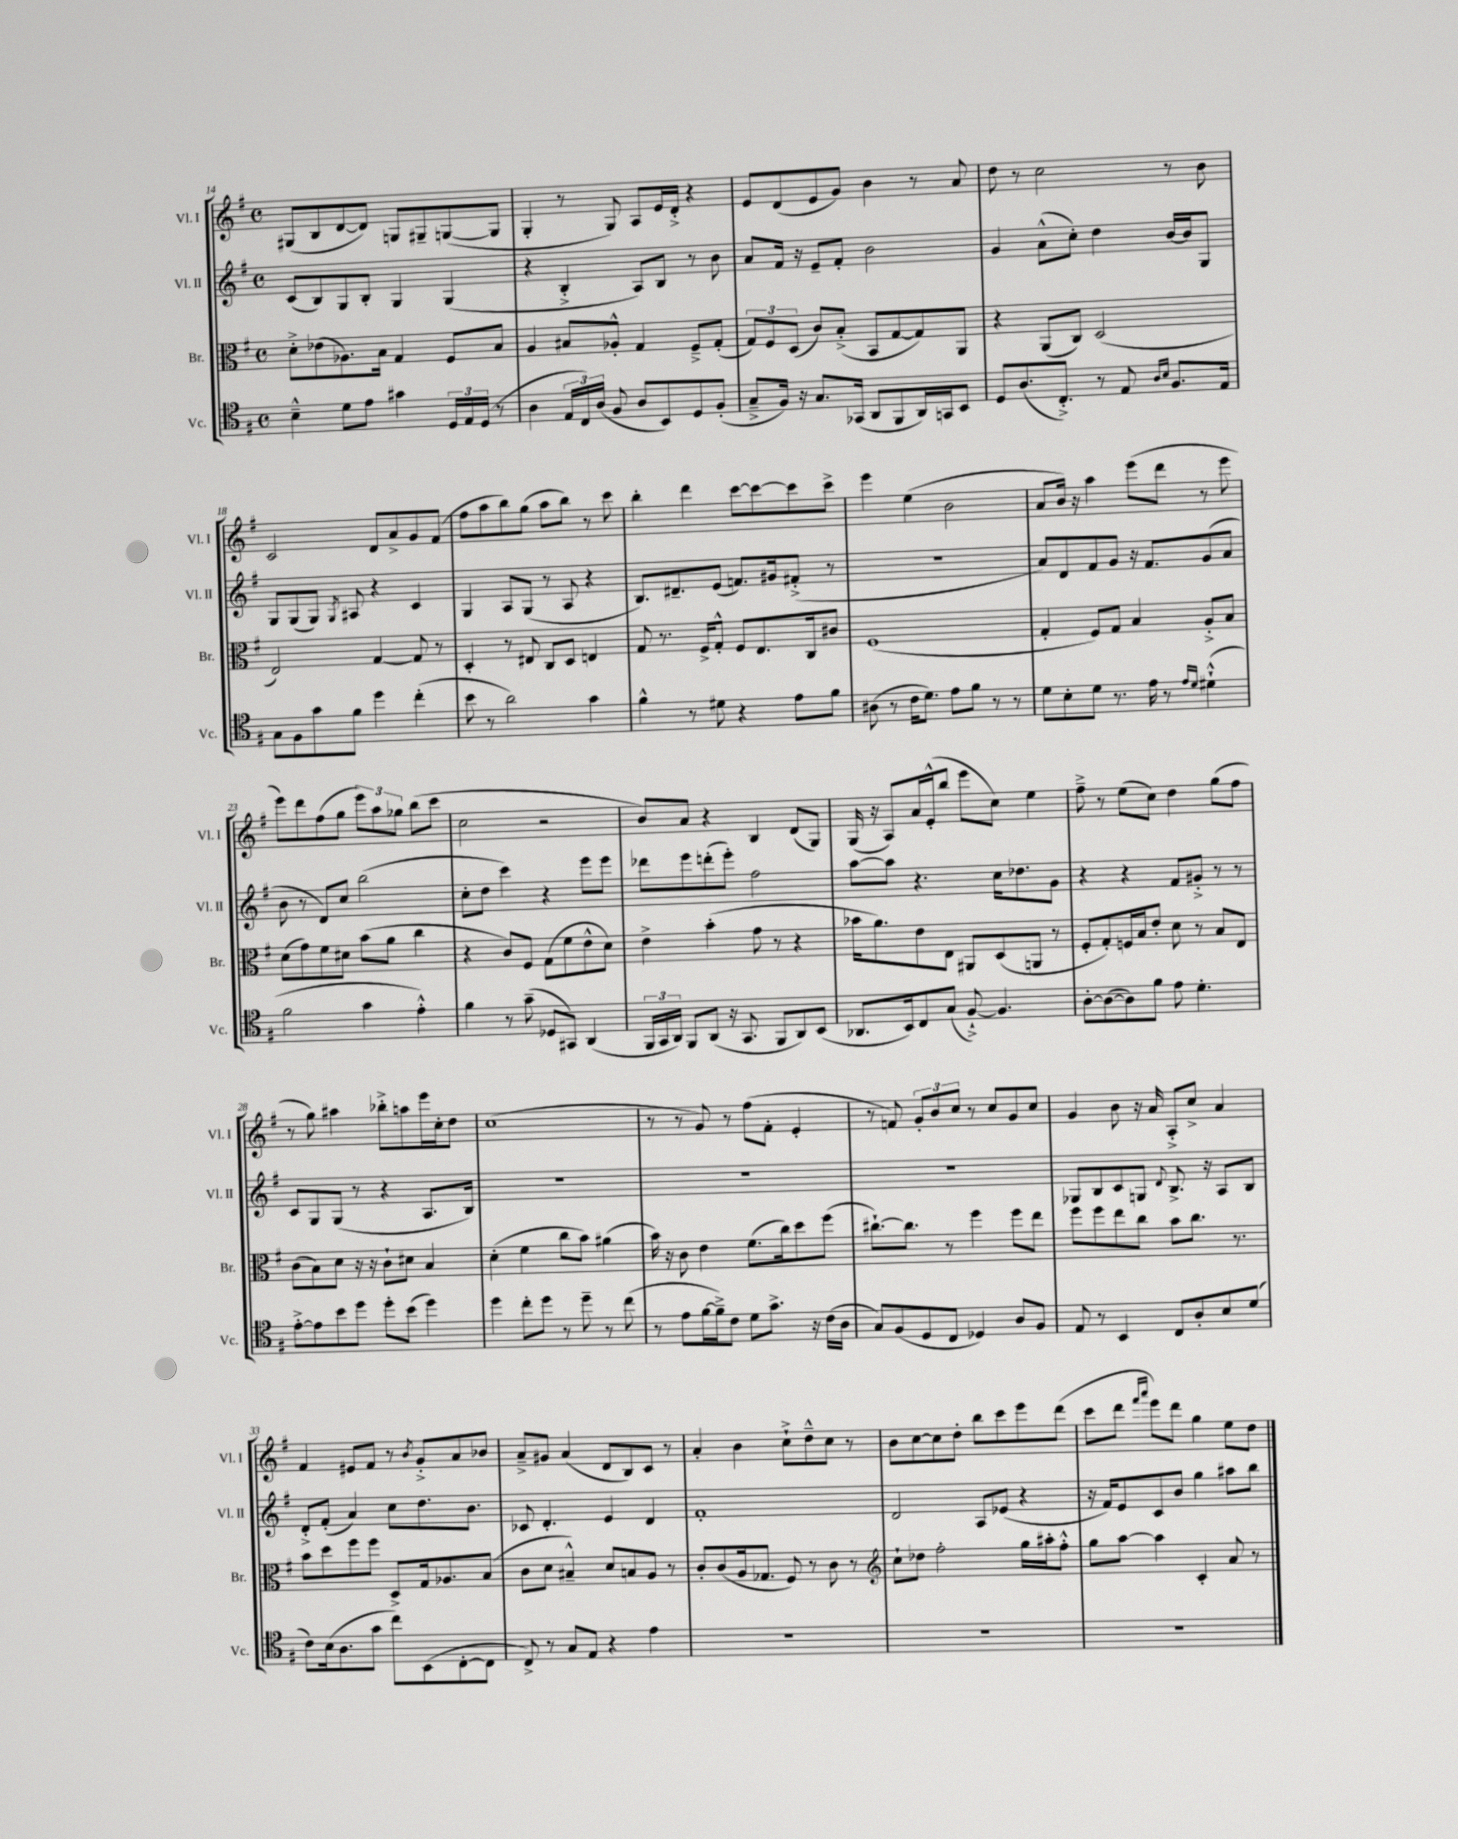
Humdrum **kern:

**kern	**kern	**kern	**kern
*staff4	*staff3	*staff2	*staff1
*clefC4	*clefC3	*clefG2	*clefG2
*k[f#]	*k[f#]	*k[f#]	*k[f#]
*M4/4	*M4/4	*M4/4	*M4/4
*met(c)	*met(c)	*met(c)	*met(c)
4B~^^	8d'^	(8c	(8G#
.	(8e-	8B)	8B
8d	8.A-)	8G	[8d
8e	.	8B'	8d])
.	16B	.	.
4g#	4G	4G	8G
.	.	.	8G#~
24D	8F#	(4G	([8G
24E	.	.	.
(24D	.	.	.
8r	8B	.	8G]
=	=	=	=
4A	4A	4r	4G'
24E	8B#	4B'^	8r
24C)	.	.	.
(24A	.	.	.
8F#	8A-'^^	.	8G)
8A	4G	8A)	8A
8BB)	.	8B	16e
.	.	.	16d'^
8D	8F#~^	8r	4r
(8F#'	(8G'	8b	.
=	=	=	=
8G~^	12G)	8a	8e
.	12F#	.	.
16F#)	.	16f#	(8d
.	(12D	.	.
16r	.	16r	.
8.G	8c)	8e~	8e
.	(8B'^	8f#'	8g)
(16GG-	.	.	.
8AA	8BB	2b	4b
8FF#	[8G	.	.
16AA)	8G])	.	8r
16GG	.	.	.
8BB	8AA	.	8a
=	=	=	=
8D	4r	4g	8dd
(8.A	.	.	8r
.	(8AA	(8a^^	2cc
8.C'^)	.	.	.
.	8C)	8cc')	.
8r	(2D	4dd	.
8E	.	.	.
16qqA	.	.	.
16qqB	.	.	.
8.F#	.	[16b	8r
.	.	16b]	.
.	.	8G	8b
16E	.	.	.
=	=	=	=
8G	2E)	8G	2c
8F#	.	(8G	.
8g	.	8G)	.
.	.	8qG	.
8f#	.	8A#	.
4dd	[4G	4r	8d
.	.	.	8a^
(4cc'	8G]	4c	8g
.	8r	.	(8f#
=	=	=	=
8b	4D'	4G	8ff#
8r	.	.	8aa
2a)	8r	8A	8bb)
.	8E#	(8G	(8gg
.	8C	8r	8aa
.	8D	8A	8bb)
4g	4E	4r	8r
.	.	.	8ccc
=	=	=	=
4f#^^	8G	8.B)	4bb'
.	8.r	.	.
.	.	8.d#~	.
8r	.	.	4ddd
.	16F#^	.	.
8d#	8G'^^	(8e	.
4r	8F#	8.f)	[8ccc
.	8.E	.	8ccc_
.	.	16g#	.
8e	.	(8f#'^	8ccc]
.	16C	.	.
8f#	8c#	8r	8ccc^
=	=	=	=
(8A#	(1F#	1r	4eee
8r	.	.	.
16c	.	.	(4ee
8.d)	.	.	.
8e	.	.	2b
8f#	.	.	.
8r	.	.	.
8r	.	.	.
=	=	=	=
8d	4G'	8a)	8a
8B'	.	8d	16b)
.	.	.	16r
8d	8F#)	8f#	4aa
8.r	8G	8g	.
.	4B	16r	(8eee
16e	.	8.f#	.
8r	.	.	8ddd
16qqe	.	.	.
16qqd	.	.	.
(4d#`^^	8A'^	(8g	8r
.	8B	8a	8eee
=	=	=	=
2f#	(8d	8b	8eee)
.	8g)	8r	8ddd
.	8f#	8d)	(8ff#
.	8d#	8cc	8gg
4g	(8b	(2bb	12eee)
.	.	.	12aa
.	8a	.	.
.	.	.	12gg-
4e'^^)	4cc	.	(8bb
.	.	.	8ccc
=	=	=	=
4f#	4r	8cc'	2cc
.	.	8dd	.
8r	8c)	4ccc)	.
(8g~	8F#	.	.
8D-	(8G	4r	2r
8GG#)	8f#	.	.
(4AA	8e^^	8eee	.
.	8d)	8eee	.
=	=	=	=
24FF#	4e^	8ddd-	8b)
24GG	.	.	.
24AA)	.	.	.
8FF#	.	8eee	8a
(8AA	(4b'	(8ddd'	4r
16r	.	8eee')	.
8.GG	.	.	.
.	8g	2ff#	4B
8FF#	8r	.	.
8AA)	4r	.	(8d
(8BB	.	.	8G)
=	=	=	=
8.AA-	16b-	[8aa	(16G
.	8.a)	.	16r
.	.	8aa]	8A)
16BB)	.	.	.
8C	8e	4.r	16a
.	.	.	(16e'^^
(8G	8E	.	8bb
[8F#`^)	8AA#	.	8eee
4.F#]	(8D	16cc	8cc)
.	.	8.dd-	.
.	8AA	.	4ee
.	8r	8g	.
=	=	=	=
[8A'	8F#'	4r	8ff#~^
(8A_	8G')	.	8r
8A])	16F	4r	(8ee
.	16B	.	.
8f#	8e'	.	8cc)
8e	8d	8f#	4dd
4.d'	8r	8g#'^	.
.	8B	8r	(8gg
.	8E	8r	8ff#
=	=	=	=
[8e'^	(8c	8c	8r
8e]	8B)	8G	8gg)
8b	8d	(8G	4aa#
8dd	16r	8r	.
.	16r	.	.
8dd'	8c`	4r	8bb-'^
(8b	8d#	.	8aa
4dd)	4B	8.A	16eee
.	.	.	16cc'
.	.	.	8dd
.	.	16B)	.
=	=	=	=
4dd	(4d'	1r	(1cc
8cc'	4f#	.	.
8dd	.	.	.
8r	8cc	.	.
8dd~	8b)	.	.
8r	(4a#	.	.
(8cc	.	.	.
=	=	=	=
8r	16b)	1r	8r
.	16r	.	.
8e	8c	.	8r
[16f#	4e	.	8g)
16f#~^])	.	.	.
8c	.	.	8r
8d	(8.f#	.	(8ff#
8.g^	.	.	8f#'
.	16cc)	.	.
.	8dd	.	4e'
16r	.	.	.
(16c	(8ff#	.	.
16A	.	.	.
=	=	=	=
8G)	[8.cc#`)	1r	8r
(8F#	.	.	8f)
.	8.cc#]	.	.
8D	.	.	12g'
.	.	.	12b
8C	8r	.	.
.	.	.	12cc
4D-)	4ff#	.	8r
.	.	.	8cc
8A	8ff#	.	8g
8F#	8ee	.	8cc
=	=	=	=
8E	8ff#	8G-	4g
8r	8ff#	8B	.
4BB	8ee	8c	8b
.	8cc	8G	16r
.	.	.	16a
.	.	8qqd	.
8C	8b	8.B^	8A'^
8A'	8.cc	.	8cc^
.	.	16r	.
8B	.	8A	4a
.	8.r	.	.
(8d	.	8B	.
=	=	=	=
8c)	8b	8d'^	4f#
(16B	8dd	(8f#'	.
8.A	.	.	.
.	8ff#	4a)	8e#
8g	8ff#	.	8f#
8cc)	8D^	8cc	8r
.	.	.	8qb
(8BB	16G	8.dd	8g'^
.	8.A-	.	.
[8C'	.	.	8a
.	.	8.b	.
8C]	(8B	.	8b-
=	=	=	=
8C^)	8c	8c-	8a~^
8r	8d	4.d'	8g#
8G	4B#~^^)	.	(4a
8E	.	.	.
4r	8d	4e	8d
.	8B	.	8B)
4e	8A	4d	8c
.	8r	.	8r
=	=	=	=
1r	8c'	1f#'	4a'
.	(8c	.	.
.	16A	.	4b
.	8.G-	.	.
.	8F#)	.	8cc`^
.	8r	.	8dd~^^
.	8c	.	8cc
.	8r	.	8r
=	=	=	=
*	*clefG2	*	*
1r	8cc`	2d	8b
.	8dd-	.	[8cc
.	2ff#'	.	8cc]
.	.	.	8dd'
.	.	8A	8bb
.	.	(8e-	8ccc
.	16gg	4r	8eee
.	16aa#'	.	.
.	8ff#'^^	.	(8ddd
=	=	=	=
1r	8gg	16r	8ccc
.	.	16f#)	.
.	[8aa	8e	8ddd
.	.	.	16qqfff#
.	.	.	16qqaaa
.	4aa]	8c	8eee)
.	.	8b	8ddd
.	4c'	4gg	4gg
.	8a	8aa#	8ee
.	8r	8bb	8dd
==	==	==	==
*-	*-	*-	*-
